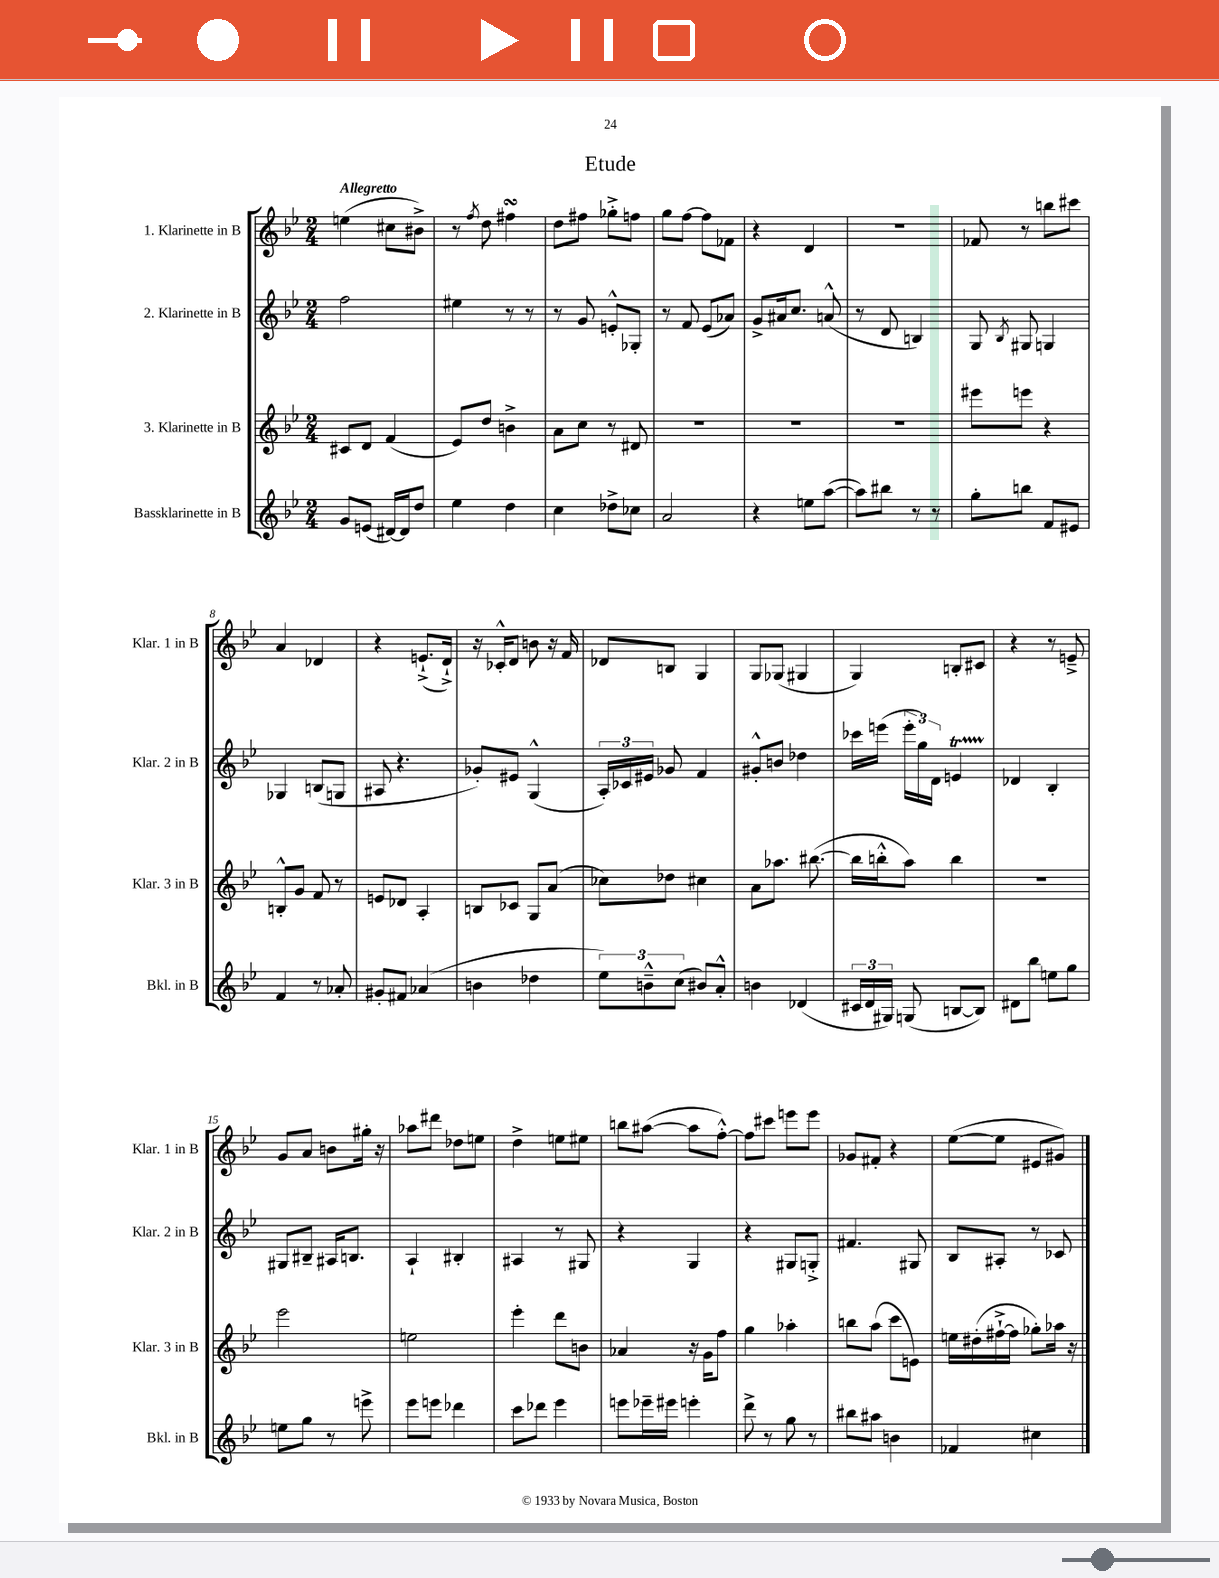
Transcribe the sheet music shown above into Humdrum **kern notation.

**kern	**kern	**kern	**kern
*part4	*part3	*part2	*part1
*staff4	*staff3	*staff2	*staff1
*I"Bassklarinette in B	*I"3. Klarinette in B	*I"2. Klarinette in B	*I"1. Klarinette in B
*I'Bkl. in B	*I'Klar. 3 in B	*I'Klar. 2 in B	*I'Klar. 1 in B
*clefG2	*clefG2	*clefG2	*clefG2
*k[b-e-]	*k[b-e-]	*k[b-e-]	*k[b-e-]
*M2/4	*M2/4	*M2/4	*M2/4
=1	=1	=1	=1
!	!	!	!LO:TX:a:B:t=Allegretto
8g/L	8c#X/L	2ff\	(4een\
(8en/J	8d/J	.	.
[16d#X/LL)	(4f/	.	8cc#X\L
16d#/J]	.	.	.
8dd/J	.	.	8b#X^\J)
=2	=2	=2	=2
4ee-\	8e-/L)	4ee#X\	8r
.	.	.	8qff/
.	8dd/J	.	8dd\
4dd\	4bn^\	8r	4ff#XsSsS\
.	.	8r	.
=3	=3	=3	=3
4cc\	8a\L	8r	8dd\L
.	8cc\J	8g/	8ff#X\J
8dd-X^\L	8r	8en'^^/L	8gg-X'^\L
8cc-X\J	8d#X/	8G-X'/J	8ffn\J
=4	=4	=4	=4
2a/	2r	8r	8gg\L
.	.	8f/	[8ff\J
.	.	(8e-/L	8ff\L]
.	.	8a-X/J)	8f-X\J
=5	=5	=5	=5
4r	2r	8g^/L	4r
.	.	16a#X/k	.
.	.	8.cc/J	.
8een\L	.	.	4d/
([8aa\J	.	(8an^^/	.
=6	=6	=6	=6
8aa\L])	2r	8r	2r
8bb#X\J	.	8d/	.
8r	.	4Bn/)	.
8r	.	.	.
=7	=7	=7	=7
8gg'\L	8eee#X\L	8G/	8f-X/
.	.	8qB-/	.
8bbn\J	8eeen\J	8G#X/	8r
8f/L	4r	4Gn/	8bbn\L
8e#X/J	.	.	8ccc#X\J
!!LO:LB:g=z
=8	=8	=8	=8
4f/	8Bn'^^/L	4G-X/	4a/
.	8g/J	.	.
8r	8f/	(8Bn/L	4d-X/
8a-X'/	8r	8Gn/J	.
=9	=9	=9	=9
8g#X'/L	8en/L	8A#X/	4r
8f#X/J	8d-X/J	4.r	.
(4a-X/	4A'/	.	(8.en`^/L
.	.	.	16d`^/Jk)
=10	=10	=10	=10
4bn\	8Bn/L	8g-X'/L)	16r
.	.	.	16c-X'^^/KL
.	8c-X/J	8e#X/J	8d/J
4dd-X\	8G/L	(4G^^/	8bn\
.	(8a/J	.	16r
.	.	.	16f/
=11	=11	=11	=11
12ee-\L)	8cc-X\L)	24A'/LL)	8d-X/L
.	.	24c-X/	.
12bn~^^\	.	24e#X/JJ	.
.	8dd-X\J	8g-X/	8Bn/J
(12cc\J	.	.	.
8b#X/L)	4cc#X\	4f/	4G/
8a'^^/J	.	.	.
=12	=12	=12	=12
4bn\	8a\L	8g#X'^^/L	8G/L
.	8.aa-X\J	8bn/J	(8G-X/J
(4d-X/	.	4dd-X\	4G#X/
.	([8.bb#X\	.	.
=13	=13	=13	=13
24c#X/LL	16bb#\LL]	16ccc-X\LL	4G/)
24d/	.	.	.
.	16bbn'^^\J	(16eeen\JJ	.
24G#X/JJ)	.	.	.
(8Gn/	8aa\J)	24eee'\LL	.
.	.	24gg\)	.
.	.	24d\JJ	.
[8Bn/L	4bb\	4ent/	8Bn'/L
8B/J])	.	.	8c#X/J
=14	=14	=14	=14
8d#X\L	2r	4d-X/	4r
8bb-\J	.	.	.
8een\L	.	4B-'/	8r
8gg\J	.	.	8en~^/
!!LO:LB:g=z
=15	=15	=15	=15
8een\L	2eee-\	8G#X/L	8g/L
8gg\J	.	8B#X~/J	8a/J
8r	.	16A#X/KL	8bn\L
.	.	8.Bn/J	.
8eeen^\	.	.	16gg#X'\Jk
.	.	.	16r
=16	=16	=16	=16
8eee-\L	2een\	4A`/	8aa-X\L
8eeen\J	.	.	8ddd#X\J
4ddd-X\	.	4B#X'/	8dd-X\L
.	.	.	8een\J
=17	=17	=17	=17
8ccc\L	4eee-'\	4A#X/	4dd^\
8ddd-X\J	.	.	.
4eee-\	8ddd\L	8r	8een\L
.	8bn\J	8G#X/	8ee#X\J
=18	=18	=18	=18
8eeen\L	4a-X/	4r	8bbn\L
16eee-X~\L	.	.	([8aa#X\J
16eee#X\JJ	.	.	.
4eeen'\	16r	4G/	8aa#\L]
.	16g\KL	.	.
.	8ff\J	.	[8ff'^^\J)
=19	=19	=19	=19
8ddd^\	4gg\	4r	8ff\L]
8r	.	.	8ccc#X\J
8gg\	4aa-X'\	8G#X/L	8eeen\L
8r	.	8Gn'^/J	8eee\J
=20	=20	=20	=20
8bb#X\L	8bbn\L	4.f#X/	8g-X/L
8aa#X\J	(8aa\J	.	8f#X'/J
4bn\	8ccc\L	.	4r
.	8en\J)	8G#X/	.
=21	=21	=21	=21
4f-X/	16een\LL	8B-/L	([8ee-\L
.	(16dd#X'\	.	.
.	[16ff#X`^\	8A#X'/J	8ee-\J]
.	16ff#\JJ]	.	.
4cc#X\	8gg-X'\L)	8r	8e#X/L
.	16aa-X\Jk	8c-X/	8g#X/J)
.	16r	.	.
==	==	==	==
*-	*-	*-	*-
